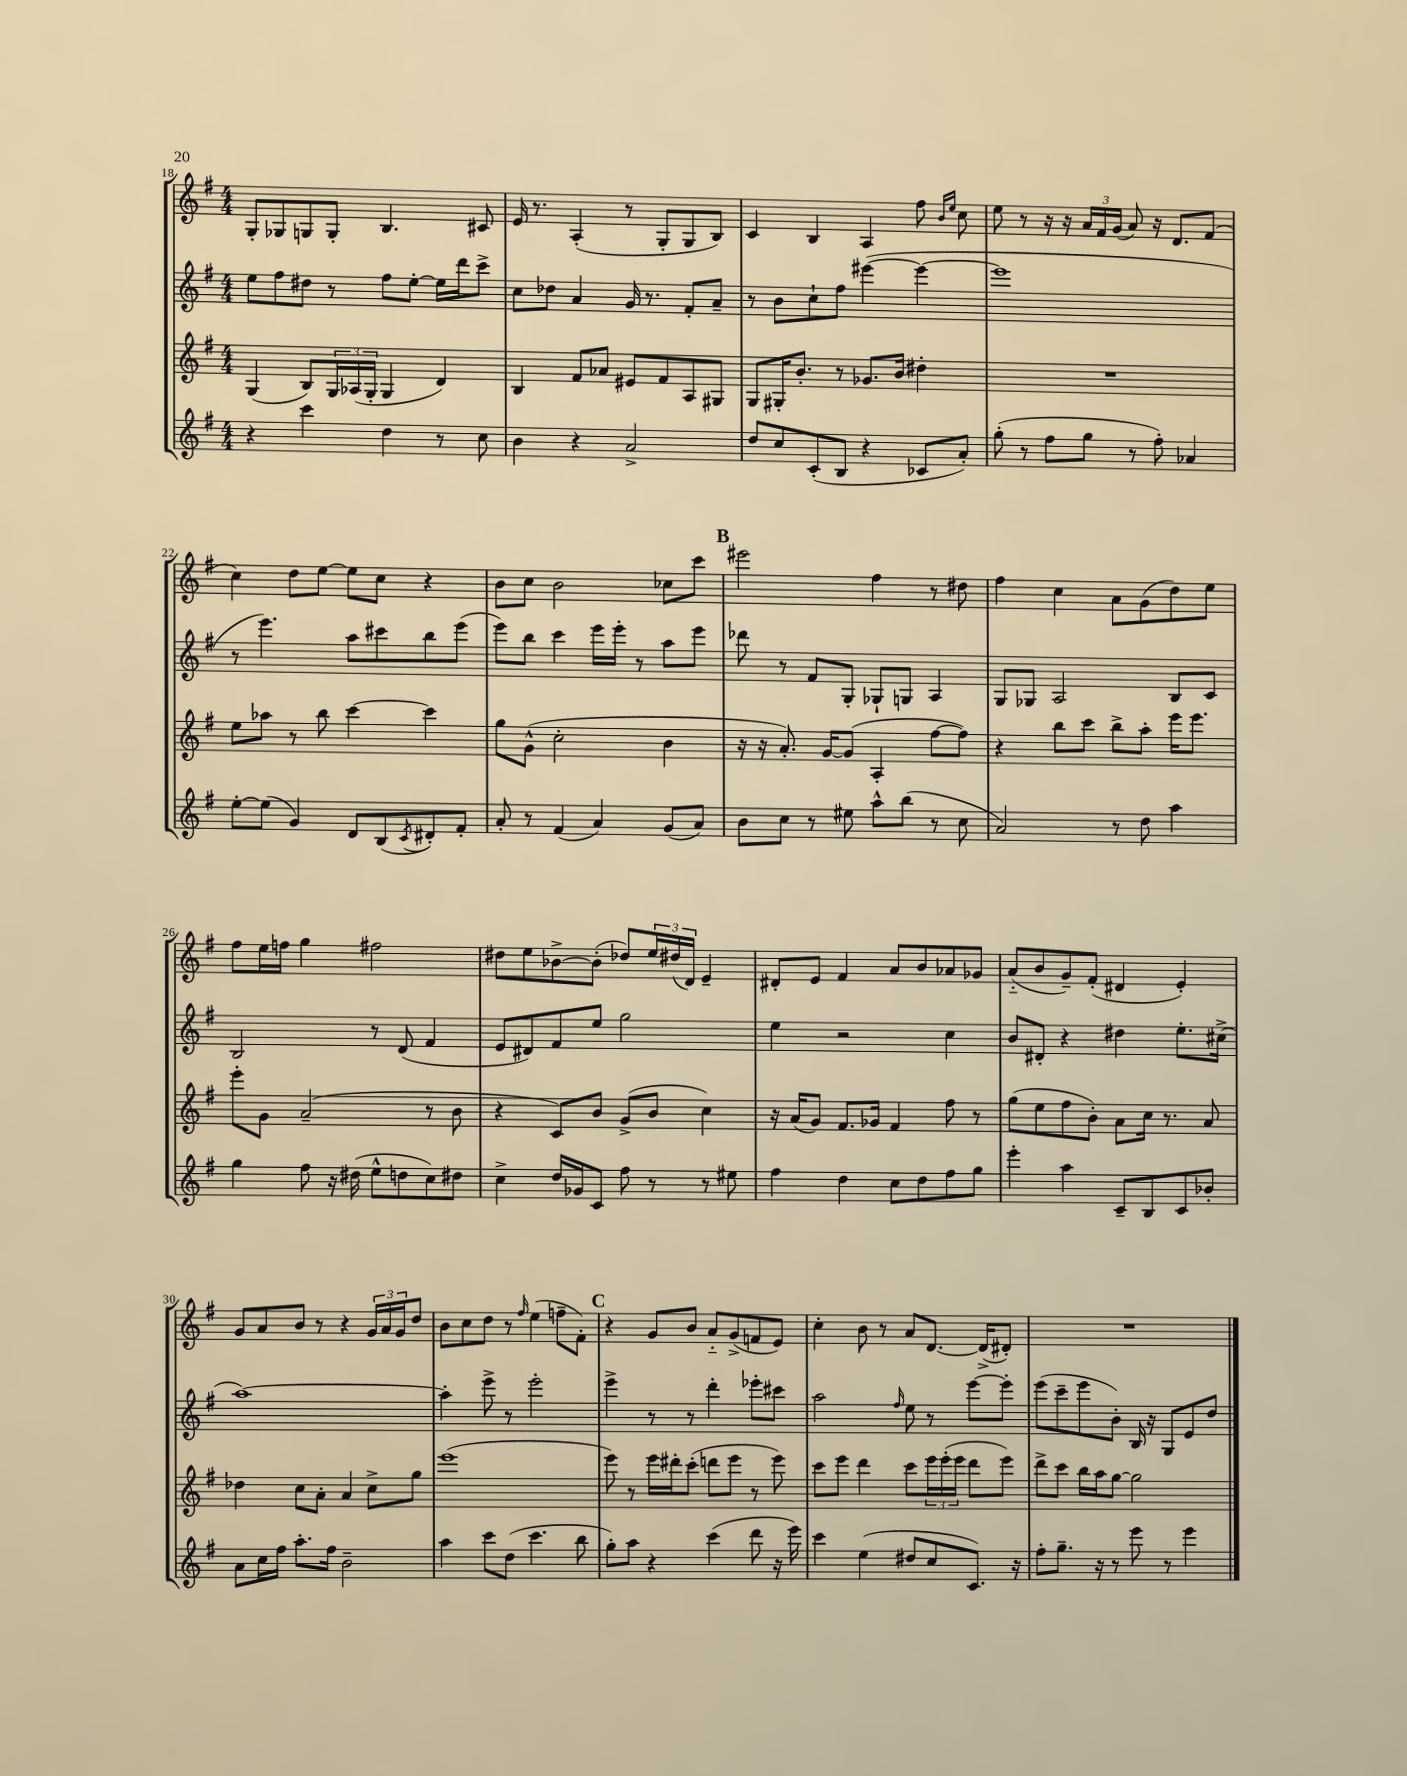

**kern	**kern	**kern	**kern
*part4	*part3	*part2	*part1
*staff4	*staff3	*staff2	*staff1
*clefG2	*clefG2	*clefG2	*clefG2
*k[f#]	*k[f#]	*k[f#]	*k[f#]
*M4/4	*M4/4	*M4/4	*M4/4
=18	=18	=18	=18
4r	(4G/	8ee\L	8G'/L
.	.	8ff#\	8G-X/
4ccc\	8B/L)	8dd#X\J	8Gn/
.	24G/L	8r	8G'/J
.	(24A-X/	.	.
.	24G'/JJ	.	.
4dd\	4G/	8ff#\L	4.B/
.	.	[8ee'\J	.
8r	4d/)	16ee\LL]	.
.	.	16ddd\J	.
8cc\	.	8ccc^\J	8c#X/
=19	=19	=19	=19
4b\	4B/	8cc\L	16e/
.	.	.	8.r
.	.	8dd-X\J	.
4r	8f#/L	4a/	(4A'/
.	8a-X/J	.	.
2a^/	8e#X/L	16g/	8r
.	.	8.r	.
.	8f#/	.	8G'/L
.	8A/	8f#'/L	8G/
.	8G#X/J	8a~/J	8B/J)
=20	=20	=20	=20
8dd/L	8G/L	8r	4c/
8cc/	16G#X'/K	8b\L	.
.	8.b'/J	.	.
(8c'/	.	8cc`\	4B/
8B/J	8r	8ff#\J	.
4r	8.g-X/L	([4eee#X\	4A/
.	16b/Jk	.	.
8c-X/L	4dd#X'\	4eee#\_	8ff#\
.	.	.	16qqb/LL
.	.	.	16qqee/JJ
8a'/J)	.	.	8cc\
=21	=21	=21	=21
(8gg'\	1r	1eee#]	8ee\
8r	.	.	8r
8ff#\L	.	.	16r
.	.	.	16r
8gg\J	.	.	24a/LL
.	.	.	24f#/
.	.	.	(24g/JJ
8r	.	.	8a/)
8ff#'\)	.	.	16r
.	.	.	8.d/L
4a-X/	.	.	.
.	.	.	(8f#/J
!!LO:LB:g=z
=22	=22	=22	=22
[8ee'\L	8ee\L	8r	4cc\)
(8ee\J]	8aa-X\J	4.eee\)	.
4g/)	8r	.	8dd\L
.	8bb\	.	[8ee\J
8d/L	[4ccc\	8aa\L	8ee\L]
(8B/	.	8ccc#X\	8cc\J
8qc/	.	.	.
8d#X'/)	4ccc\]	8bb\	4r
8f#'/J	.	(8eee\J	.
=23	=23	=23	=23
8a'/	8gg\L	8eee\L)	8b\L
8r	(8g^^\J	8bb\J	8cc\J
(4f#/	2cc'\	4ccc\	2b\
4a/)	.	16eee\LL	.
.	.	16eee'\JJ	.
.	.	8r	.
(8g/L	4b\	8aa\L	8cc-X\L
8a/J)	.	8eee\J	8ccc\J
!!LO:REH:place=s1:t=B
=24	=24	=24	=24
8b\L	16r	8ddd-X\	2eee#X\
.	16r	.	.
8cc\J	8.a'/)	8r	.
8r	.	8f#/L	.
.	[16g/KL	.	.
8ee#X\	(8g/J]	8G'/J	.
8aa^^\L	4A'/	8G-X`/L	4ff#\
(8bb\J	.	8Gn/J	.
8r	[8ff#\L	4A/	8r
8cc\	8ff#\J])	.	8dd#X\
=25	=25	=25	=25
2a/)	4r	8G/L	4ff#\
.	.	8G-X/J	.
.	8bb\L	2A/	4cc\
.	8ccc\J	.	.
8r	8bb^\L	.	8a\L
8dd\	8aa'\J	.	(8g\
4aa\	16eee\KL	8B/L	8dd\)
.	8.eee\J	.	.
.	.	8c/J	8ee\J
!!LO:LB:g=z
=26	=26	=26	=26
4gg\	8eee'\L	2B/	8ff#\L
.	8g\J	.	16ee\L
.	.	.	16ffn\JJ
8ff#\	(2a~/	.	4gg\
16r	.	.	.
(16dd#X\	.	.	.
8ee^^\L	.	8r	2ff#X\
8ddn\	.	(8d/	.
8cc\)	8r	4f#/	.
8dd#X\J	8b\	.	.
=27	=27	=27	=27
4cc^\	4r	8e/L	8dd#X\L
.	.	8d#X/)	8ee\
16dd/LL	8c/L)	8f#/	[8b-X^\
16g-X/J	.	.	.
8c/J	8b/J	8ee/J	(8b-'\J]
8ff#\	(8g^/L	2gg\	8dd-X/L)
8r	8b/J	.	24ee/L
.	.	.	(24dd#X/
.	.	.	24d/JJ)
8r	4cc\)	.	4e~/
8ee#X\	.	.	.
=28	=28	=28	=28
4ff#\	16r	4ee\	8d#X'/L
.	(16a/KL	.	.
.	8g/J)	.	8e/J
4dd\	8.f#/L	2r	4f#/
.	16g-X/Jk	.	.
8cc\L	4f#/	.	8a/L
8dd\	.	.	8b/
8ff#\	8ff#\	4cc\	8a-X/
8gg\J	8r	.	8g-X/J
=29	=29	=29	=29
4eee'\	(8gg\L	8b/L	(8a/L
.	8ee\	8d#X'/J	8b/
4aa\	8ff#\	4r	8g~/)
.	8b'\J)	.	(8f#'/J
8c~/L	8a\L	4dd#X\	4d#X/
8B/	16cc\Jk	.	.
.	8.r	.	.
8c/	.	8.ee'\L	4e'/)
8b-X'/J	8a/	.	.
.	.	(16cc#X^\Jk	.
!!LO:LB:g=z
=30	=30	=30	=30
8a\L	4dd-X\	[1aa)	8g/L
16cc\L	.	.	8a/
16ff#\JJ	.	.	.
8.aa'\L	8cc\L	.	8b/J
.	8a'\J	.	8r
16ff#\Jk	.	.	.
2b~\	4a/	.	4r
.	8cc^\L	.	24g/LL
.	.	.	24a/
.	.	.	24g/J
.	8gg\J	.	8dd/J
=31	=31	=31	=31
4aa\	(1eee	4aa'\]	8b\L
.	.	.	8cc\
8ccc\L	.	8eee^\	8dd\J
(8dd\J	.	8r	8r
.	.	.	16qqff#/
4.ccc\	.	2eee'\	(4ee\
.	.	.	8ffn~\L
8bb\	.	.	8f#'\J)
!!LO:REH:place=s1:t=C
=32	=32	=32	=32
8gg'\L)	8eee\)	4eee^\	4r
8aa\J	8r	.	.
4r	16eee\LL	8r	8g/L
.	16ddd#X'\J	.	.
.	(8ccc'\J	8r	8b/J
(4ccc\	8dddn\L	4ddd'\	8a/L
.	8eee\J	.	(8g^/
8ddd\	8r	8eee-X'\L	8fn/
16r	8eee\)	8ccc#X\J	8e/J)
16eee\)	.	.	.
=33	=33	=33	=33
4ccc\	8ccc\L	2aa\	4cc'\
.	8eee\J	.	.
(4ee\	4ddd\	.	8b\
.	.	.	8r
.	.	16qqff#/	.
8dd#X/L	8ccc\L	8ee\	8a/L
8cc/	24eee\L	8r	[8.d/J
.	(24eee'\	.	.
.	24eee\JJ	.	.
8.c/J)	8ddd\L	[8eee\L	.
.	.	.	(16d^/KL]
.	8eee\J)	8eee'\J]	8d#X'/J)
16r	.	.	.
=34	=34	=34	=34
8ff#'\L	8ddd^\L	(8eee\L	1r
8.gg~\J	8ccc\J	8ccc~\	.
.	16bb\LL	8eee\	.
16r	16aa\J	.	.
8r	[8gg\J	8b'\J)	.
8eee\	2gg\]	16B/	.
.	.	16r	.
8r	.	8G/L	.
4eee\	.	8e/	.
.	.	8dd/J	.
==	==	==	==
*-	*-	*-	*-
